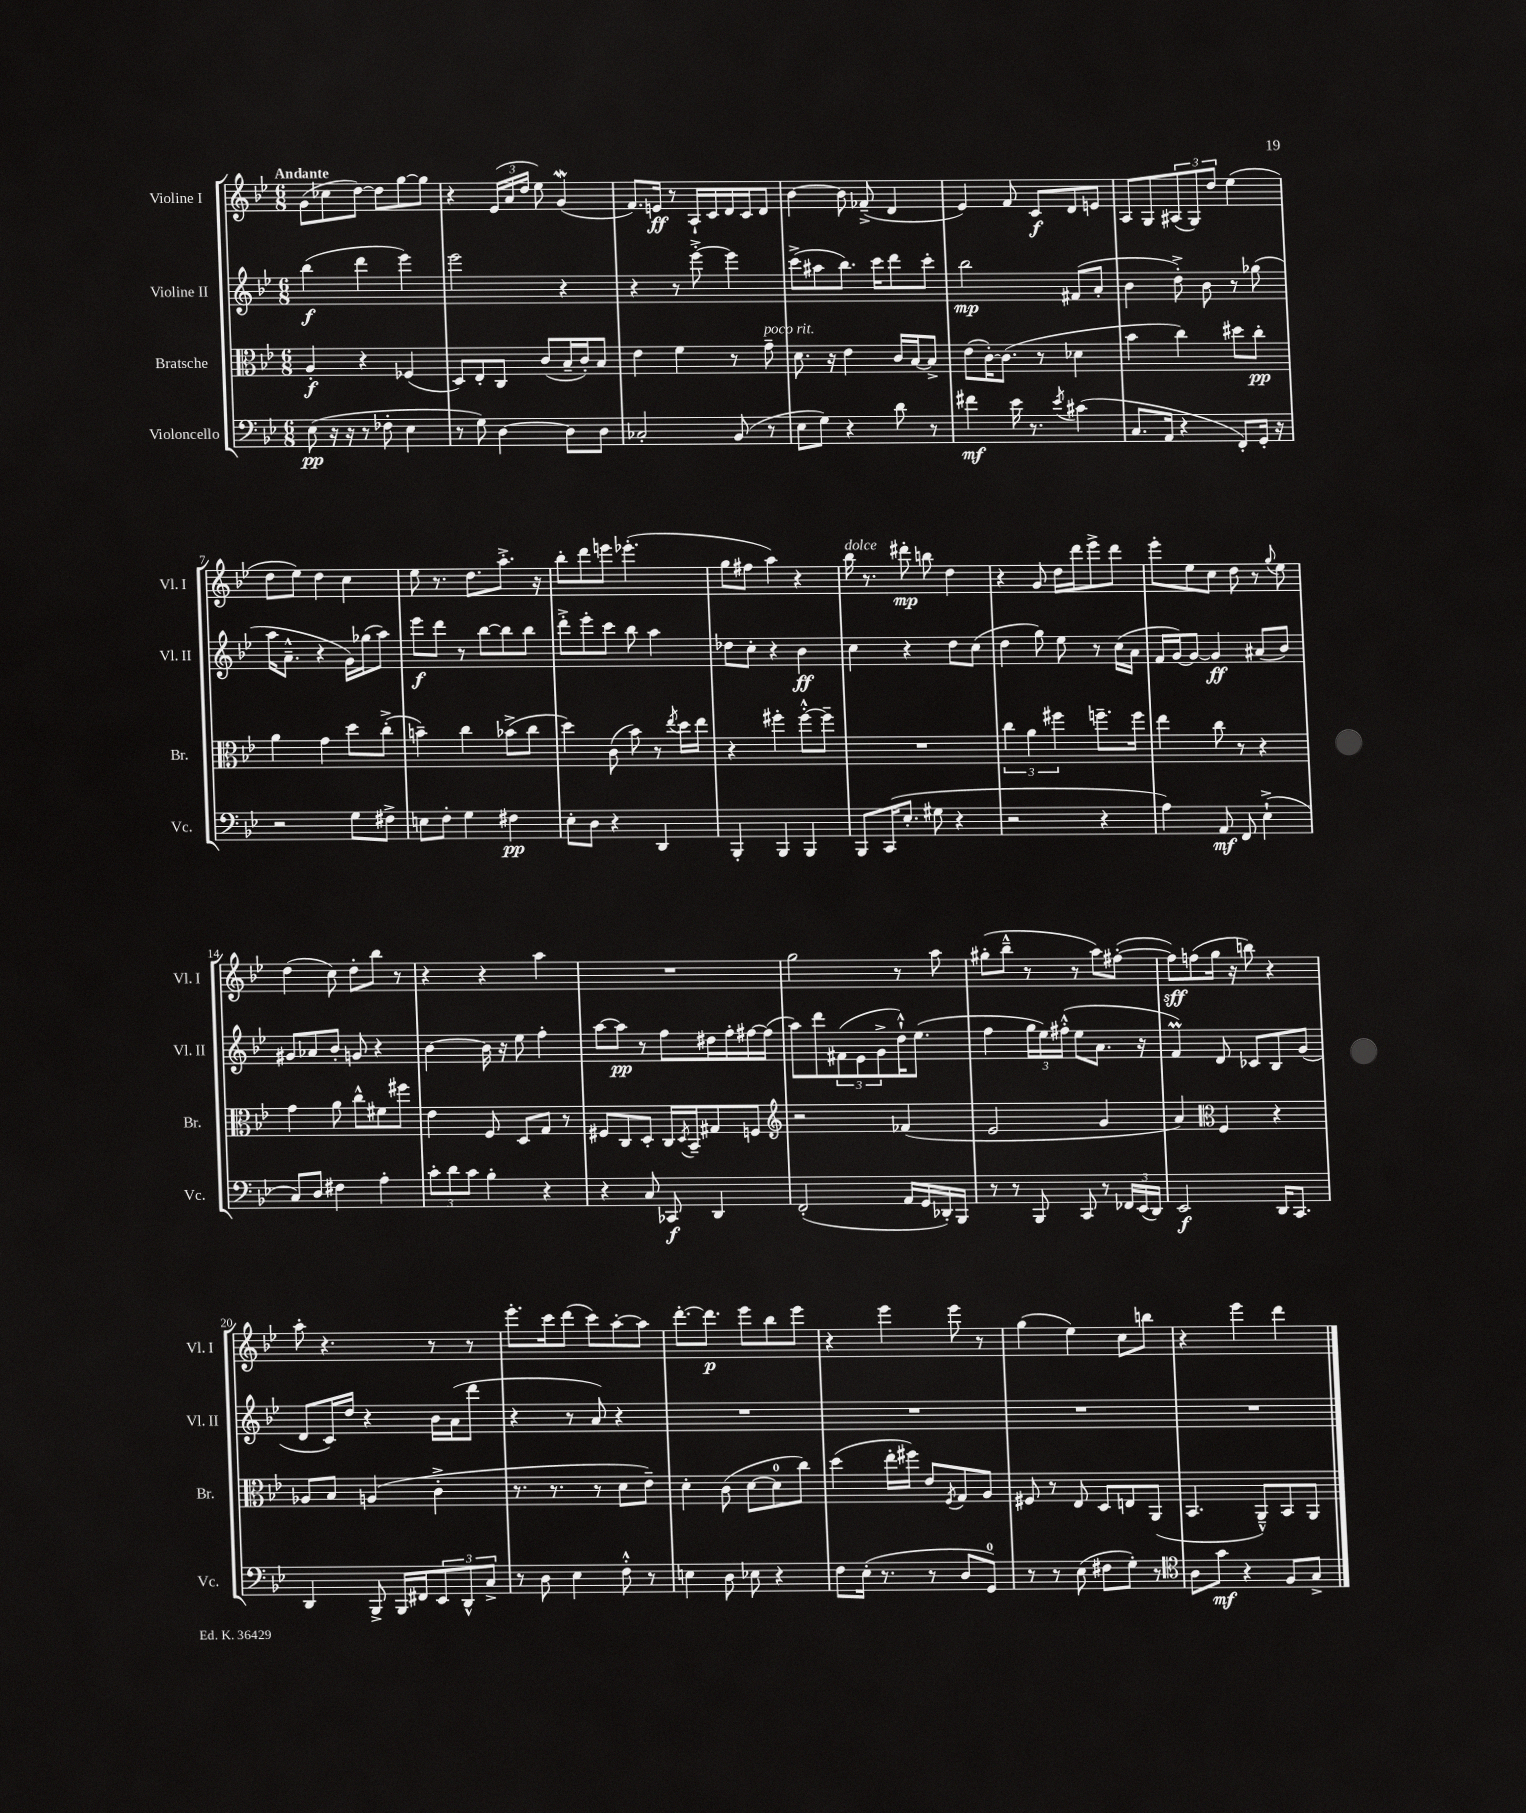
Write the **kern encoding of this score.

**kern	**kern	**kern	**kern
*staff4	*staff3	*staff2	*staff1
*clefF4	*clefC3	*clefG2	*clefG2
*k[b-e-]	*k[b-e-]	*k[b-e-]	*k[b-e-]
*M6/8	*M6/8	*M6/8	*M6/8
(8E-	4A'	(4bb-	(8g
16r	.	.	8cc-
16r	.	.	.
8r	4r	4ddd	[8dd)
8F-'	.	.	8dd]
4E-	(4F-	4eee-)	[8gg
.	.	.	8gg]
=	=	=	=
8r	8D)	2eee-	4r
8G)	8E-'	.	.
[4D	8C	.	(24e-
.	.	.	24a
.	.	.	24dd
.	(8c	.	8ee-)
8D]	16B-~	4r	(4g
.	16c')	.	.
8D	8B-	.	.
=	=	=	=
2C-'	4e-	4r	8.f)
.	.	.	16e
.	4f	8r	8r
.	.	[8eee-'^	16A`
.	.	.	16c
(8BB-	8r	4eee-]	16d
.	.	.	16c
8r	8g~	.	8d
=	=	=	=
8E-	8.d	(8ccc^	[4b-
8G)	.	8aa#	.
.	16r	.	.
4r	4e-	8.bb-)	8b-]
.	.	.	(8f-~^
.	.	16ccc	.
8d	16c	8ddd	4d
.	[16B-	.	.
8r	8B-^]	8ccc'	.
=	=	=	=
4f#	(8e-	2bb-	4e-)
.	[16c')	.	.
.	(8.c]	.	.
16e-	.	.	8f
8.r	.	.	.
.	8r	.	8c
8qe-	.	.	.
(4c#	4d-	(8f#	8d
.	.	8a'	8e
=	=	=	=
8.C	4b-	4b-	8A
.	.	.	8G
16AA	.	.	.
4r	4cc)	8dd'^)	(12A#
.	.	.	12G)
.	.	8b-	.
.	.	.	12dd
8FF')	8dd#	8r	(4ee-
16GG'	8cc'	(8gg-	.
16r	.	.	.
=	=	=	=
2r	4a	16aa	8dd
.	.	8.a~^^	.
.	.	.	8ee-)
.	4g	4r	4dd
8G	8dd	16g)	4cc
.	.	(16gg-	.
8F#^	(8cc'^	8aa)	.
=	=	=	=
8E	4b~)	8eee-	8ee-
8F'	.	8ddd	8.r
4G	4cc	8r	.
.	.	.	8.dd
.	.	[8bb-	.
4F#	(8b-^	8bb-]	8.aa'^
.	8cc	8bb-	.
.	.	.	16r
=	=	=	=
8E-'	4dd)	8ddd'^	8bb-'
8D	.	8eee-'	8ddd
4r	(8c	8ccc	8eee
.	8b-)	8bb-	(4.eee-'
4DD	8r	4aa	.
.	8qee-	.	.
.	16dd	.	.
.	16ee-	.	.
=	=	=	=
4BBB-'	4r	8dd-	8gg
.	.	8cc'	8ff#
4BBB-	4ff#'	4r	4aa)
4BBB-	[8ff#'^^	4b-	4r
.	8ff#~]	.	.
=	=	=	=
8BBB-	2.r	4cc	16bb-
.	.	.	8.r
(16CC	.	.	.
8.E-'	.	.	.
.	.	4r	8ddd#'
8G#	.	.	8bb
4r	.	8dd	4dd
.	.	(8cc	.
=	=	=	=
2r	6cc	4dd	4r
.	6a	.	.
.	.	8gg)	8g
.	6ff#	.	.
.	.	8ee-	16dd
.	.	.	16ddd
4r	8.ff~	8r	8eee-^
.	.	(16cc	8ddd
.	16ff	16a	.
=	=	=	=
4A)	4ee-	16f	8eee-'
.	.	[16g)	.
.	.	8g_	8ee-
8AA	8cc	4g]	8cc
8FF	8r	.	8dd
(4E-`^	4r	(8a#	8r
.	.	.	8qqgg
.	.	8b-)	8ee-
=	=	=	=
8C)	4g	8g#	(4dd
8D	.	8a-	.
4F#	8a	8b-'	8cc)
.	8cc^^	8g	8dd'
4A'	8f#	4r	8bb-
.	8ff#	.	8r
=	=	=	=
12c'	4e-	[4b-	4r
12d	.	.	.
12c	.	.	.
4B-'	8F	16b-]	4r
.	.	16r	.
.	8D	8ee-	.
4r	8G	4ff'	4aa
.	8r	.	.
=	=	=	=
4r	8F#	[8aa	2.r
.	8C	8aa]	.
8C	8D'	8r	.
8CC-	16C	8ff	.
.	8qD	.	.
.	16BB-~	.	.
4DD	8G#	16dd#	.
.	.	16ff'	.
.	8F	[16ff#	.
.	.	(16ff#]	.
=	=	=	=
*	*clefG2	*	*
(2FF'	2r	8aa)	2gg
.	.	8ddd	.
.	.	(12f#	.
.	.	12e-	.
.	.	12g^	.
16AA	(4f-	16dd`^^)	8r
16GG	.	(8.ee-	.
16DD-')	.	.	8aa
16BBB-	.	.	.
=	=	=	=
8r	2e-	4ff	(8gg#'
8r	.	.	8bb-~^^
8BBB-	.	24gg	8r
.	.	24ee-)	.
.	.	(24ff#'^^	.
8CC	.	8ee-	8r
8r	4g	8.a	8aa)
24FF-	.	.	([8ff#'
(24EE-	.	.	.
.	.	16r	.
24DD)	.	.	.
=	=	=	=
2EE-	4a)	4f)	8ff#])
.	.	.	(8ff
*	*clefC3	*	*
.	4F	8d	16gg
.	.	.	16r
.	.	8c-	8bb)
16DD	4r	8B-	4r
8.CC	.	.	.
.	.	(8g	.
=	=	=	=
4DD	8A-	8d	8aa'
.	8B-	16c)	4.r
.	.	16dd	.
8BBB-^	(4A	4r	.
16BBB-	.	.	.
16FF#	.	.	.
12EE-	4c'^	16b-	8r
.	.	(16a	.
12DD^^	.	.	.
.	.	8ddd	8r
12C^	.	.	.
=	=	=	=
8r	8.r	4r	8.eee-'
8D	.	.	.
.	8.r	.	16ccc
4E-	.	8r	(8ddd
.	8r	8a)	8ccc)
8F'^^	8d	4r	[8aa'
8r	8e-~)	.	8aa]
=	=	=	=
4E	4d'	2.r	[8.ddd'
.	.	.	8.ddd]
8D	(8c	.	.
8E-	[8d	.	8eee-
4r	8d]	.	8bb-
.	8cc)	.	8eee-
=	=	=	=
8F	(4dd	2.r	4r
(16E-'	.	.	.
8.r	.	.	.
.	16ee-'	.	4eee-
.	16ff#)	.	.
8r	8e-	.	.
.	8qF	.	.
8D	8G	.	8eee-
8GG)	8A	.	8r
=	=	=	=
8r	8F#	2.r	(4gg
8r	8r	.	.
(8E-	8E-	.	4ee-)
8F#	8D	.	.
8G')	8E	.	8cc
8r	(8AA	.	8bb
=	=	=	=
*clefC4	*	*	*
8A	4.BB-	2.r	4r
8g	.	.	.
4r	.	.	4eee-
.	8AA~^^)	.	.
8F	8BB-	.	4ddd
8G^	8AA	.	.
==	==	==	==
*-	*-	*-	*-
